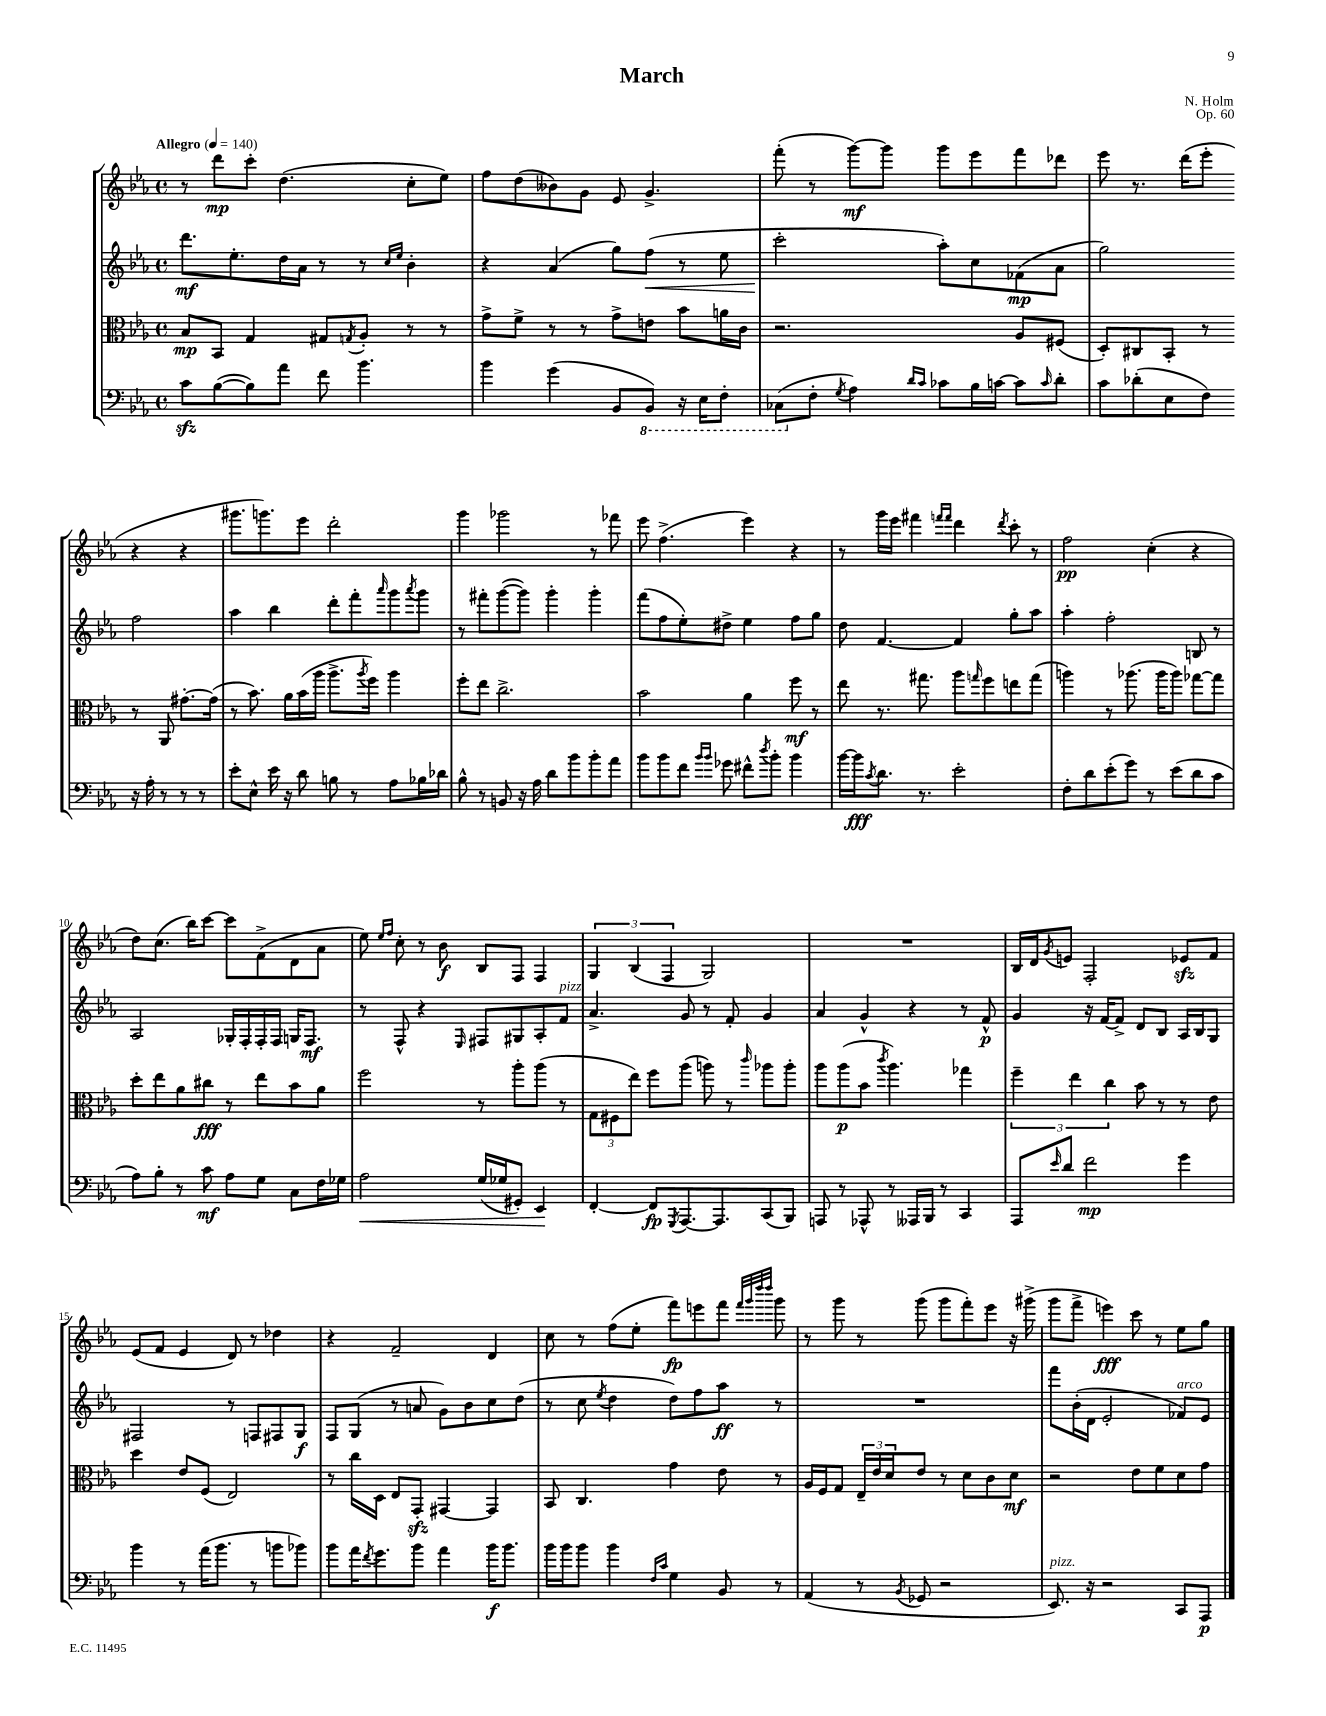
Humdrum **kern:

**kern	**kern	**kern	**kern
*staff4	*staff3	*staff2	*staff1
*clefF4	*clefC3	*clefG2	*clefG2
*k[b-e-a-]	*k[b-e-a-]	*k[b-e-a-]	*k[b-e-a-]
*M4/4	*M4/4	*M4/4	*M4/4
*met(c)	*met(c)	*met(c)	*met(c)
*MM140	*MM140	*MM140	*MM140
8c	8B-	8.ddd	8r
([8B-	8BB-	.	8ddd
.	.	8.ee-'	.
8B-])	4G	.	8ccc'
8a-	.	16dd	(4.dd
.	.	16a-	.
8f	8G#	8r	.
.	8qG	.	.
4.b-	8A-'	8r	.
.	.	16qqcc	.
.	.	16qqee-	.
.	8r	4b-'	8cc'
.	8r	.	8ee-)
=	=	=	=
4b-	8g^	4r	8ff
.	8f^	.	(8dd
(4g	8r	(4a-	8b--)
.	8r	.	8g
8BB-	8g^	8gg)	8e-
8BBB-)	8e	(8ff	4.g^
16r	8b-	8r	.
16EE-	.	.	.
8FF'	16a	8ee-	.
.	16c	.	.
=	=	=	=
(8CC-	2.r	2ccc'	(8fff'
8F'	.	.	8r
8qG	.	.	.
4A-)	.	.	[8ggg)
.	.	.	8ggg]
16qqd	.	.	.
16qqc	.	.	.
8c-	.	8aa-')	8ggg
16B-	.	8cc	8eee-
[16c	.	.	.
8c]	8A-	(8f-	8fff
16qqc	.	.	.
8d'	(8F#	8a-	8ddd-
=	=	=	=
8c	8D')	2gg)	8eee-
(8d-'	8C#	.	8.r
8E-	8BB-'	.	.
.	.	.	(16ddd
8F)	8r	.	8eee-'
16r	8r	2ff	4r
16A-'	.	.	.
8r	8AA-	.	.
8r	[8.g#'	.	4r
8r	.	.	.
.	(16g#]	.	.
=	=	=	=
8e-'	8r	4aa-	8.ggg#
8E-^^	8.b-)	.	.
.	.	.	8.ggg)
16e-	.	4bb-	.
16r	16a-	.	.
8d	(16b-	.	8eee-
.	16aa-	.	.
8B	8.aa-^	8ddd'	2ddd'
8r	.	8fff'	.
.	8qaa-	.	.
.	16ff)	.	.
.	.	16qqaaa-	.
8A-	4aa-	8ggg	.
.	.	8qaaa-	.
16B-	.	8ggg	.
16d-	.	.	.
=	=	=	=
8B-^^	8ff'	8r	4ggg
8r	8ee-	8fff#'	.
8BB	2.cc^	([8ggg	2ggg-
16r	.	8ggg])	.
16A-	.	.	.
8d	.	4ggg'	.
8b-	.	.	.
8b-'	.	4ggg'	8r
8a-	.	.	8fff-
=	=	=	=
8b-	2b-	(8fff	8eee-
8b-	.	8ff	(4.ff^
8f	.	8ee-')	.
16qqb-	.	.	.
16qqb-	.	.	.
8g-	.	8dd#^	.
8f#^^	4a-	4ee-	4eee-)
8qdd	.	.	.
8b-'	.	.	.
4b-	8ff	8ff	4r
.	8r	8gg	.
=	=	=	=
[16b-	8ee-	8dd	8r
16b-]	.	.	.
8qc	.	.	.
8.d	8.r	[4.f	16ggg
.	.	.	16eee-
.	.	.	4fff#
8.r	8.gg#	.	.
.	.	.	16qqfff
.	.	.	16qqfff
2e-'	8aa-	4f]	4ddd
.	16qqgg	.	.
.	8ff	.	.
.	.	.	8qddd
.	8ee	8gg'	8ccc'
.	(8gg	8aa-	8r
=	=	=	=
8F'	4aa)	4aa-'	2ff
8d	.	.	.
(8e-'	8r	2ff'	.
8g)	(8.aa-	.	.
8r	.	.	(4cc'
.	16aa-	.	.
(8e-	8aa-)	.	.
8d	[8gg-	8B	4r
8c	8gg-]	8r	.
=	=	=	=
8A-)	8dd'	2A-	8dd)
8B-'	8ee-	.	(8.cc
8r	8a-	.	.
.	.	.	16bb-)
8c	8cc#	.	[8ccc
8A-	8r	16G-'	8ccc]
.	.	16F'	.
8G	8ee-	16F'	(8f^
.	.	16F	.
8C	8b-	16G	8d
.	.	8.F	.
16F	8a-	.	8a-
16G-	.	.	.
=	=	=	=
2A-	2ff	8r	8ee-)
.	.	.	16qqee-
.	.	.	16qqff
.	.	8F^^	8cc'
.	.	4r	8r
.	.	.	8b-
.	.	16qqE-	.
(16G	8r	8F#	8B-
16G-	.	.	.
8GG#')	8aa-'	8G#	8F
4EE-	(8aa-	8A-'	4F
.	8r	8f	.
=	=	=	=
[4FF'	12G	4.a-^	6G
.	12F#	.	.
.	12ee-)	.	(6B-
8FF]	8ff	.	.
.	.	.	6F
8qGGG	.	.	.
[8.AAA-	(8aa-	8g	.
.	8aa)	8r	2G)
8.AAA-]	.	.	.
.	8r	8f'	.
.	16qqccc	.	.
(8CC	8aa-	4g	.
8BBB-)	8aa-'	.	.
=	=	=	=
8AAA	8aa-	4a-	1r
8r	(8aa-	.	.
8AAA-^^	8b-	4g^^	.
.	8qccc	.	.
8r	4.aa-)	.	.
16AAA--	.	4r	.
16BBB-	.	.	.
8r	.	.	.
4CC	4gg-	8r	.
.	.	8f^^	.
=	=	=	=
8AAA-	6ff~	4g	16B-
.	.	.	16d
16qqe-	.	.	8qg
8d	.	.	8e
.	6ee-	.	.
2f	.	16r	2F'
.	.	[16f	.
.	6cc	.	.
.	.	8f^]	.
.	8b-	8d	.
.	8r	8B-	.
4g	8r	16A-	8e-
.	.	16B-	.
.	8e-	8G	8f
=	=	=	=
4b-	4dd	2F#	(8e-
.	.	.	8f
8r	8e-	.	4e-
(16a-	(8F	.	.
8.b-	.	.	.
.	2E-)	8r	8d)
8r	.	8F	8r
8b	.	8F#	4dd-
8b-)	.	8G	.
=	=	=	=
8b-	8r	8F	4r
16a-	16cc	(8G	.
8qf	.	.	.
8.g	16D	.	.
.	8E-	8r	2f~
8b-	8GG'	8a	.
4a-	[4GG#	8g)	.
.	.	8b-	.
16b-	4GG#]	8cc	4d
8.b-	.	.	.
.	.	(8dd	.
=	=	=	=
16b-	8BB-	8r	8cc
16b-	.	.	.
8b-	4.C	8cc	8r
.	.	8qee-	.
4b-	.	4dd	(8ff
.	.	.	8ee-'
16qqF	.	.	.
16qqc	.	.	.
4G	4g	8dd)	8fff)
.	.	8ff	8eee
8BB-	8e-	8aa-	8fff
.	.	.	32qqfff
.	.	.	32qqggg
.	.	.	32qqdddd
.	.	.	32qqdddd
8r	8r	8r	8ggg
=	=	=	=
(4AA-	16A-	1r	8r
.	16F	.	.
.	8G	.	8ggg
8r	24E-~	.	8r
.	24e-	.	.
.	24d	.	.
8qBB-	.	.	.
8GG-	8e-	.	(8ggg
2r	8r	.	8ggg
.	8d	.	8fff')
.	8c	.	8eee-
.	8d	.	16r
.	.	.	(16ggg#^
=	=	=	=
8.EE-)	2r	8fff	8ggg
.	.	(16b-'	8fff^
16r	.	16d	.
2r	.	2e-'	4eee)
.	8e-	.	8ccc
.	8f	.	8r
8CC	8d	8f-)	8ee-
8AAA-	8g	8e-	8gg
==	==	==	==
*-	*-	*-	*-
